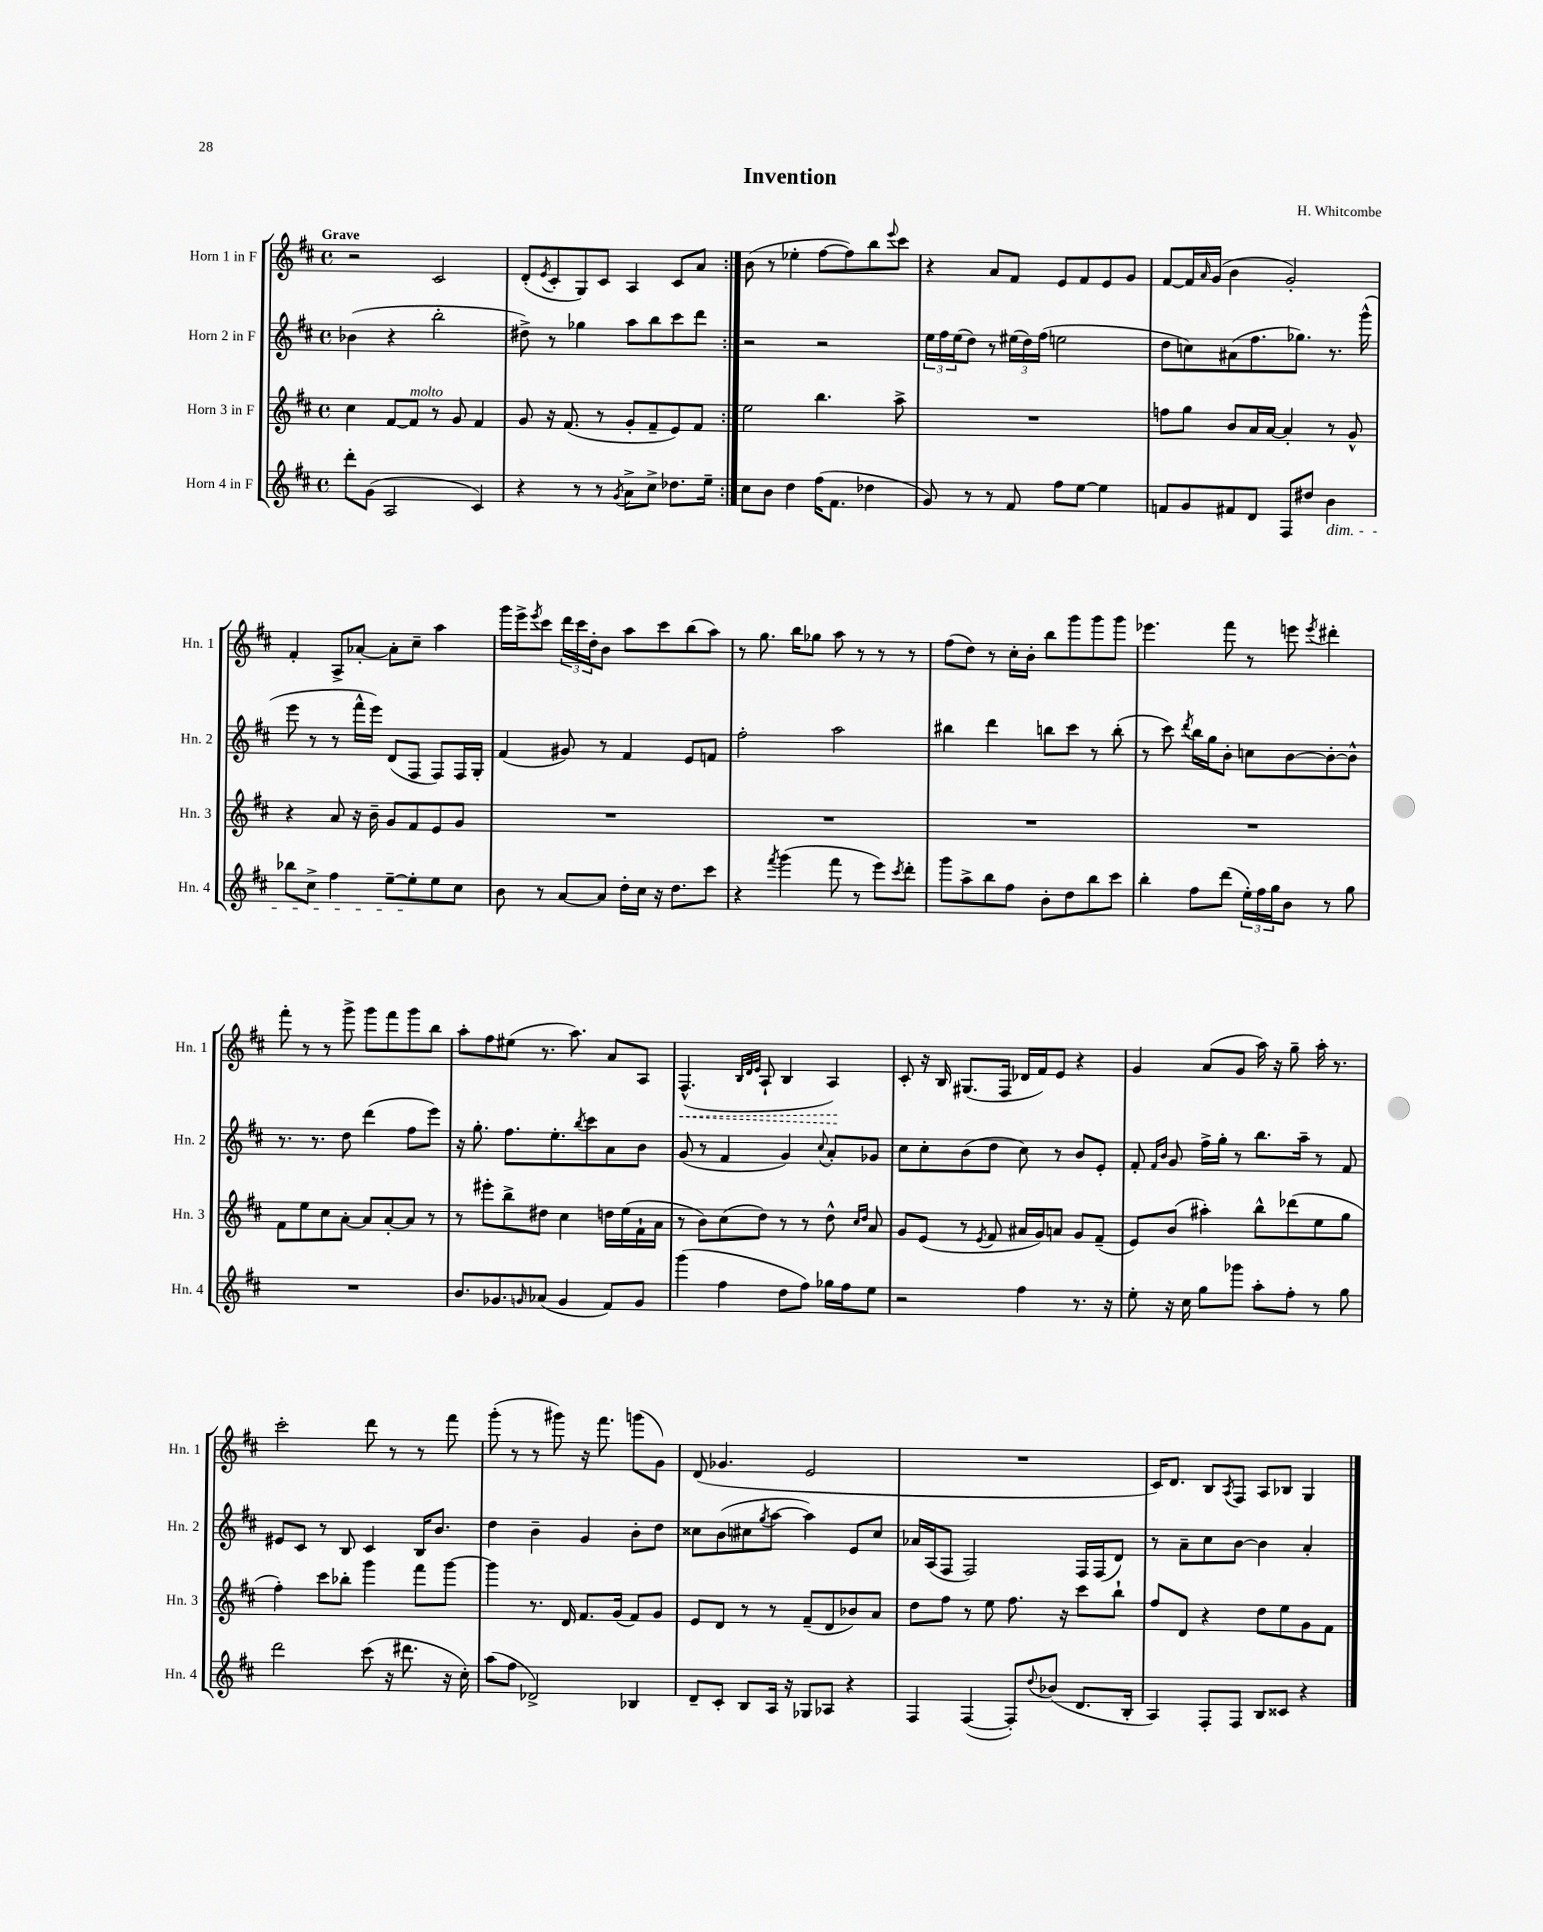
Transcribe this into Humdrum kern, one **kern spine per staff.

**kern	**kern	**kern	**kern	**dynam
*part4	*part3	*part2	*part1	*part1
*staff4	*staff3	*staff2	*staff1	*staff1
*I"Horn 4 in F	*I"Horn 3 in F	*I"Horn 2 in F	*I"Horn 1 in F	*
*I'Hn. 4	*I'Hn. 3	*I'Hn. 2	*I'Hn. 1	*
*clefG2	*clefG2	*clefG2	*clefG2	*
*k[f#c#]	*k[f#c#]	*k[f#c#]	*k[f#c#]	*
*M4/4	*M4/4	*M4/4	*M4/4	*
*met(c)	*met(c)	*met(c)	*met(c)	*
=1	=1	=1	=1	=1
!	!	!	!LO:TX:a:B:t=Grave	!
8ddd'\L	4cc#\	(4b-X\	2r	.
(8g\J	.	.	.	.
2A/	[8f#/L	4r	.	.
!	!LO:TX:a:i:t=molto	!	!	!
.	8f#/J]	.	.	.
.	8r	2bb'\	2c#/	.
.	8g/	.	.	.
4c#/)	4f#/	.	.	.
=2	=2	=2	=2	=2
4r	8g/	8dd#X^\)	(8d'/L	.
.	.	.	8qe/	.
.	16r	8r	8c#'/	.
.	(8.f#/	.	.	.
8r	.	4gg-X\	8G/)	.
8r	8r	.	8c#/J	.
8qg/	.	.	.	.
8a^\L	8g'/L	8aa\L	4A/	.
8cc#^\J	8f#~/	8bb\	.	.
8.dd-X\L	8e/)	8ccc#\	8c#/L	.
.	8f#/J	8ddd\J	8a/J	.
16ee~\Jk	.	.	.	.
=3:|!	=3:|!	=3:|!	=3:|!	=3:|!
8cc#\L	2ee\	2r	(8b\	.
8b\J	.	.	8r	.
4dd\	.	.	4ee-X'\	.
(16ff#\KL	4.bb\	2r	[8ff#\L	.
8.f#\J	.	.	.	.
.	.	.	8ff#\])	.
4dd-X\	.	.	8bb\	.
.	.	.	8qqeee/	.
.	8aa^\	.	8ccc#\J	.
=4	=4	=4	=4	=4
8g/)	1r	24ee\LL	4r	.
.	.	24ff#\	.	.
.	.	(24ee\J	.	.
8r	.	8dd\J)	.	.
8r	.	8r	8a/L	.
8f#/	.	(24ee#X\LL	8f#/J	.
.	.	24dd\)	.	.
.	.	(24ff#\JJ	.	.
8ff#\L	.	2een\	8e/L	.
[8ee\J	.	.	8f#/	.
4ee\]	.	.	8e/	.
.	.	.	8g/J	.
=5	=5	=5	=5	=5
8fn/L	8ffn\L	8dd\L	[8f#/L	.
8g/	8gg\J	8ccn\)	16f#/L]	.
.	.	.	16qqa/	.
.	.	.	(16g/JJ	.
8f#X/	8b/L	(8a#X\	4b\	.
8d/J	16a/L	8.ff#\	.	.
.	[16a/JJ	.	.	.
8F#/L	4a'/]	.	2g'/)	.
.	.	8.gg-X\J)	.	.
8dd#X/J	.	.	.	.
!LO:TX:b:i:t=dim.	!	!	!	!
4b\	8r	8.r	.	.
.	8g^^/	.	.	.
.	.	(16ggg^^\	.	.
!!LO:LB:g=z
=6	=6	=6	=6	=6
8bb-X\L	4r	8eee\	4f#'/	.
8cc#^\J	.	8r	.	.
4ff#\	8a/	8r	8A^/L	.
.	16r	16fff#^^\LL	[8a-X'/J	.
.	16b~\	16eee\JJ)	.	.
[8ee~\L	8g/L	(8d/L	8a-'\L]	.
8ee'\]	8f#/	8F#/J	8cc#~\J	.
8ee\	8e/	8F#/L)	4aa\	.
8cc#\J	8g/J	16F#/L	.	.
.	.	16G'/JJ	.	.
=7	=7	=7	=7	=7
8b\	1r	(4f#/	16ggg\LL	.
.	.	.	16eee^\J	.
.	.	.	8qeee/	.
8r	.	.	8ccc#\J	.
[8a/L	.	8g#X/)	24ddd\LL	.
.	.	.	24ccc#\	.
.	.	.	24dd'\J	.
8a/J]	.	8r	8b\J	.
16dd'\LL	.	4f#/	8aa\L	.
16cc#\JJ	.	.	.	.
16r	.	.	8ccc#\	.
8.dd\L	.	.	.	.
.	.	8e/L	(8bb\	.
8ccc#\J	.	8fn/J	8aa\J)	.
=8	=8	=8	=8	=8
4r	1r	2ff#'\	8r	.
.	.	.	8.gg\	.
8qfff#/	.	.	.	.
(4ggg\	.	.	.	.
.	.	.	16bb\KL	.
.	.	.	8gg-X\J	.
8fff#\	.	2aa\	8aa\	.
8r	.	.	8r	.
8eee\L)	.	.	8r	.
8qccc#/	.	.	.	.
8ddd'\J	.	.	8r	.
=9	=9	=9	=9	=9
8ggg\L	1r	4bb#X\	(8ff#\L	.
8aa^\	.	.	8dd\J)	.
8bb\	.	4ddd\	8r	.
8ff#\J	.	.	16cc#'\LL	.
.	.	.	16b'\JJ	.
8b'\L	.	8bbn\L	8bb\L	.
8dd\	.	8ccc#\J	8ggg\	.
8bb\	.	8r	8ggg\	.
8ccc#\J	.	(8bb'\	8ggg\J	.
=10	=10	=10	=10	=10
4bb'\	1r	8r	4.eee-X\	.
.	.	8ccc#\)	.	.
.	.	8qddd/	.	.
8ff#\L	.	16bb\LL	.	.
.	.	16gg\J	.	.
(8ddd\J	.	8b'\J	8fff#\	.
24ee'\LL)	.	8ccn\L	8r	.
24ff#\	.	.	.	.
24gg\J	.	.	.	.
8b\J	.	[8b\	8eeen\	.
.	.	.	8qeee/	.
8r	.	8b'\_	4ddd#X'\	.
8gg\	.	8b^^\J]	.	.
!!LO:LB:g=z
=11	=11	=11	=11	=11
1r	8f#\L	8.r	8fff#'\	.
.	8ee\	.	8r	.
.	.	8.r	.	.
.	8cc#\	.	8r	.
.	[8a'\J	8dd\	8ggg^\	.
.	8a/L]	(4ddd\	8ggg\L	.
.	[8a'/	.	8fff#\	.
.	8a/J]	8ff#\L	8ggg\	.
.	8r	8eee\J)	8bb\J	.
=12	=12	=12	=12	=12
8.b/L	8r	16r	8aa'\L	.
.	.	8.gg'\	.	.
.	8eee#X'\L	.	8ff#\	.
8.g-X/	.	.	.	.
.	8bb^\	8.ff#\L	(8ee#X\J	.
16qqgn/	.	.	.	.
(8a-X/J	8dd#X\J	.	8.r	.
.	.	8.ee'\	.	.
4g/	4cc#\	.	.	.
.	.	.	8.aa\)	.
.	.	8qbb/	.	.
.	.	8ccc#\	.	.
8f#/L)	16ddn\LL	8a\	8a/L	.
.	(16ee\	.	.	.
8g/J	16f#`\	8b\J	8A/J	.
.	16a\JJ	.	.	.
=13	=13	=13	=13	=13
!	!	!	!	!LO:HP:b
(4ggg\	8r	(8g/	(4.F#^^/	<
.	8b\L)	8r	.	.
4ff#\	(8cc#\	4f#/	.	.
.	.	.	32qqB/LLL	.
.	.	.	32qqd/	.
.	.	.	32qqe/JJJ	.
.	8dd\J)	.	8A`/	.
8dd\L	8r	4g/)	4B/	.
8ff#\J)	8r	.	.	.
.	.	8qqcc#/	.	.
16gg-X\LL	8dd^^\	8a'/L	4A/)	.
16ff#\J	.	.	.	.
.	16qqcc#/LL	.	.	.
.	16qqdd/JJ	.	.	.
8ee\J	8a/	8g-X/J	.	.
.	.	.	.	[
=14	=14	=14	=14	=14
2r	8g/L	8cc#\L	8c#'/	.
.	(8e/J	8cc#'\	16r	.
.	.	.	16B/	.
.	8r	(8b\	(8.G#X/L	.
.	8qe/	.	.	.
.	8f#/	8dd\J	.	.
.	.	.	16F#/Jk	.
4ff#\	16a#X/LL	8cc#\)	16d-X/LL	.
.	16g/J)	.	16f#/J)	.
.	8an/J	8r	8e/J	.
8.r	8g/L	8b/L	4r	.
.	(8f#~/J	8e'/J	.	.
16r	.	.	.	.
=15	=15	=15	=15	=15
8ee'\	8e/L)	8f#'/	4g/	.
.	.	16qqf#/LL	.	.
.	.	16qqb/JJ	.	.
16r	(8b/J	8g/	.	.
16cc#\	.	.	.	.
8gg\L	4aa#X'\)	16ff#^\LL	(8a/L	.
.	.	16gg'\JJ	.	.
8ggg-X\J	.	8r	8g/J	.
8aa'\L	8bb^^\L	8.bb\L	16aa\)	.
.	.	.	16r	.
8ff#'\J	(8ddd-X\	.	8gg~\	.
.	.	16aa~\Jk	.	.
8r	8ee\	8r	16aa'\	.
.	.	.	8.r	.
8gg\	8gg\J	8f#/	.	.
!!LO:LB:g=z
=16	=16	=16	=16	=16
2ddd\	4ff#'\)	8e#X/L	2ccc#'\	.
.	.	8c#/J	.	.
.	8ccc#\L	8r	.	.
.	8bb-X'\J	8B/	.	.
(8ccc#\	4ggg\	4c#/	8ddd\	.
16r	.	.	8r	.
8.ddd#X\	.	.	.	.
.	8fff#\L	16B/KL	8r	.
.	.	8.b/J	.	.
16r	[8ggg\J	.	8fff#\	.
16cc#'\)	.	.	.	.
=17	=17	=17	=17	=17
(8aa\L	4ggg\]	4dd\	(8ggg'\	.
8ff#\J	.	.	8r	.
2d-X^/)	8.r	4b~\	8r	.
.	.	.	8ggg#X\)	.
.	16d/	.	.	.
.	8.f#/L	4g/	16r	.
.	.	.	8.fff#\	.
.	(16g/Jk	.	.	.
4B-X/	8f#/L)	8b'\L	(8gggn\L	.
.	8g/J	8dd\J	8g\J)	.
=18	=18	=18	=18	=18
8d~/L	8e/L	8cc##X\L	(8d/	.
8c#'/J	8d/J	(8b\	4.g-X/	.
8B/L	8r	8cc#X\	.	.
.	.	8qgg/	.	.
16A/Jk	8r	[8aa\J	.	.
16r	.	.	.	.
8G-X/L	(8f#~/L	4aa\])	2e/	.
8A-X/J	8d/	.	.	.
4r	8b-X/)	8e/L	.	.
.	8a/J	8cc#/J	.	.
=19	=19	=19	=19	=19
4F#/	8dd\L	16a-X/LL	1r	.
.	.	(16A/J	.	.
.	8ff#\J	8F#/J	.	.
([4F#/	8r	2F#/)	.	.
.	8ee\	.	.	.
8F#'/L])	8.ff#\	.	.	.
8qqdd/	.	.	.	.
(8b-X/J	.	.	.	.
.	16r	.	.	.
8.d/L	8ccc#\L	16F#/LL	.	.
.	.	(16F#/J	.	.
.	8bb`\J	8d/J)	.	.
16B'/Jk	.	.	.	.
=20	=20	=20	=20	=20
4A/)	8ff#/L	8r	16c#/KL)	.
.	.	.	8.d/J	.
.	8d/J	8a~\L	.	.
8F#'/L	4r	8cc#\	8B/L	.
.	.	.	8qA/	.
8F#/J	.	[8b\J	8F#/J	.
8B/L	8dd\L	4b\]	8A/L	.
8c##X/J	8ee\	.	8B-X/J	.
4r	8g\	4a'/	4G/	.
.	8f#\J	.	.	.
==	==	==	==	==
*-	*-	*-	*-	*-
